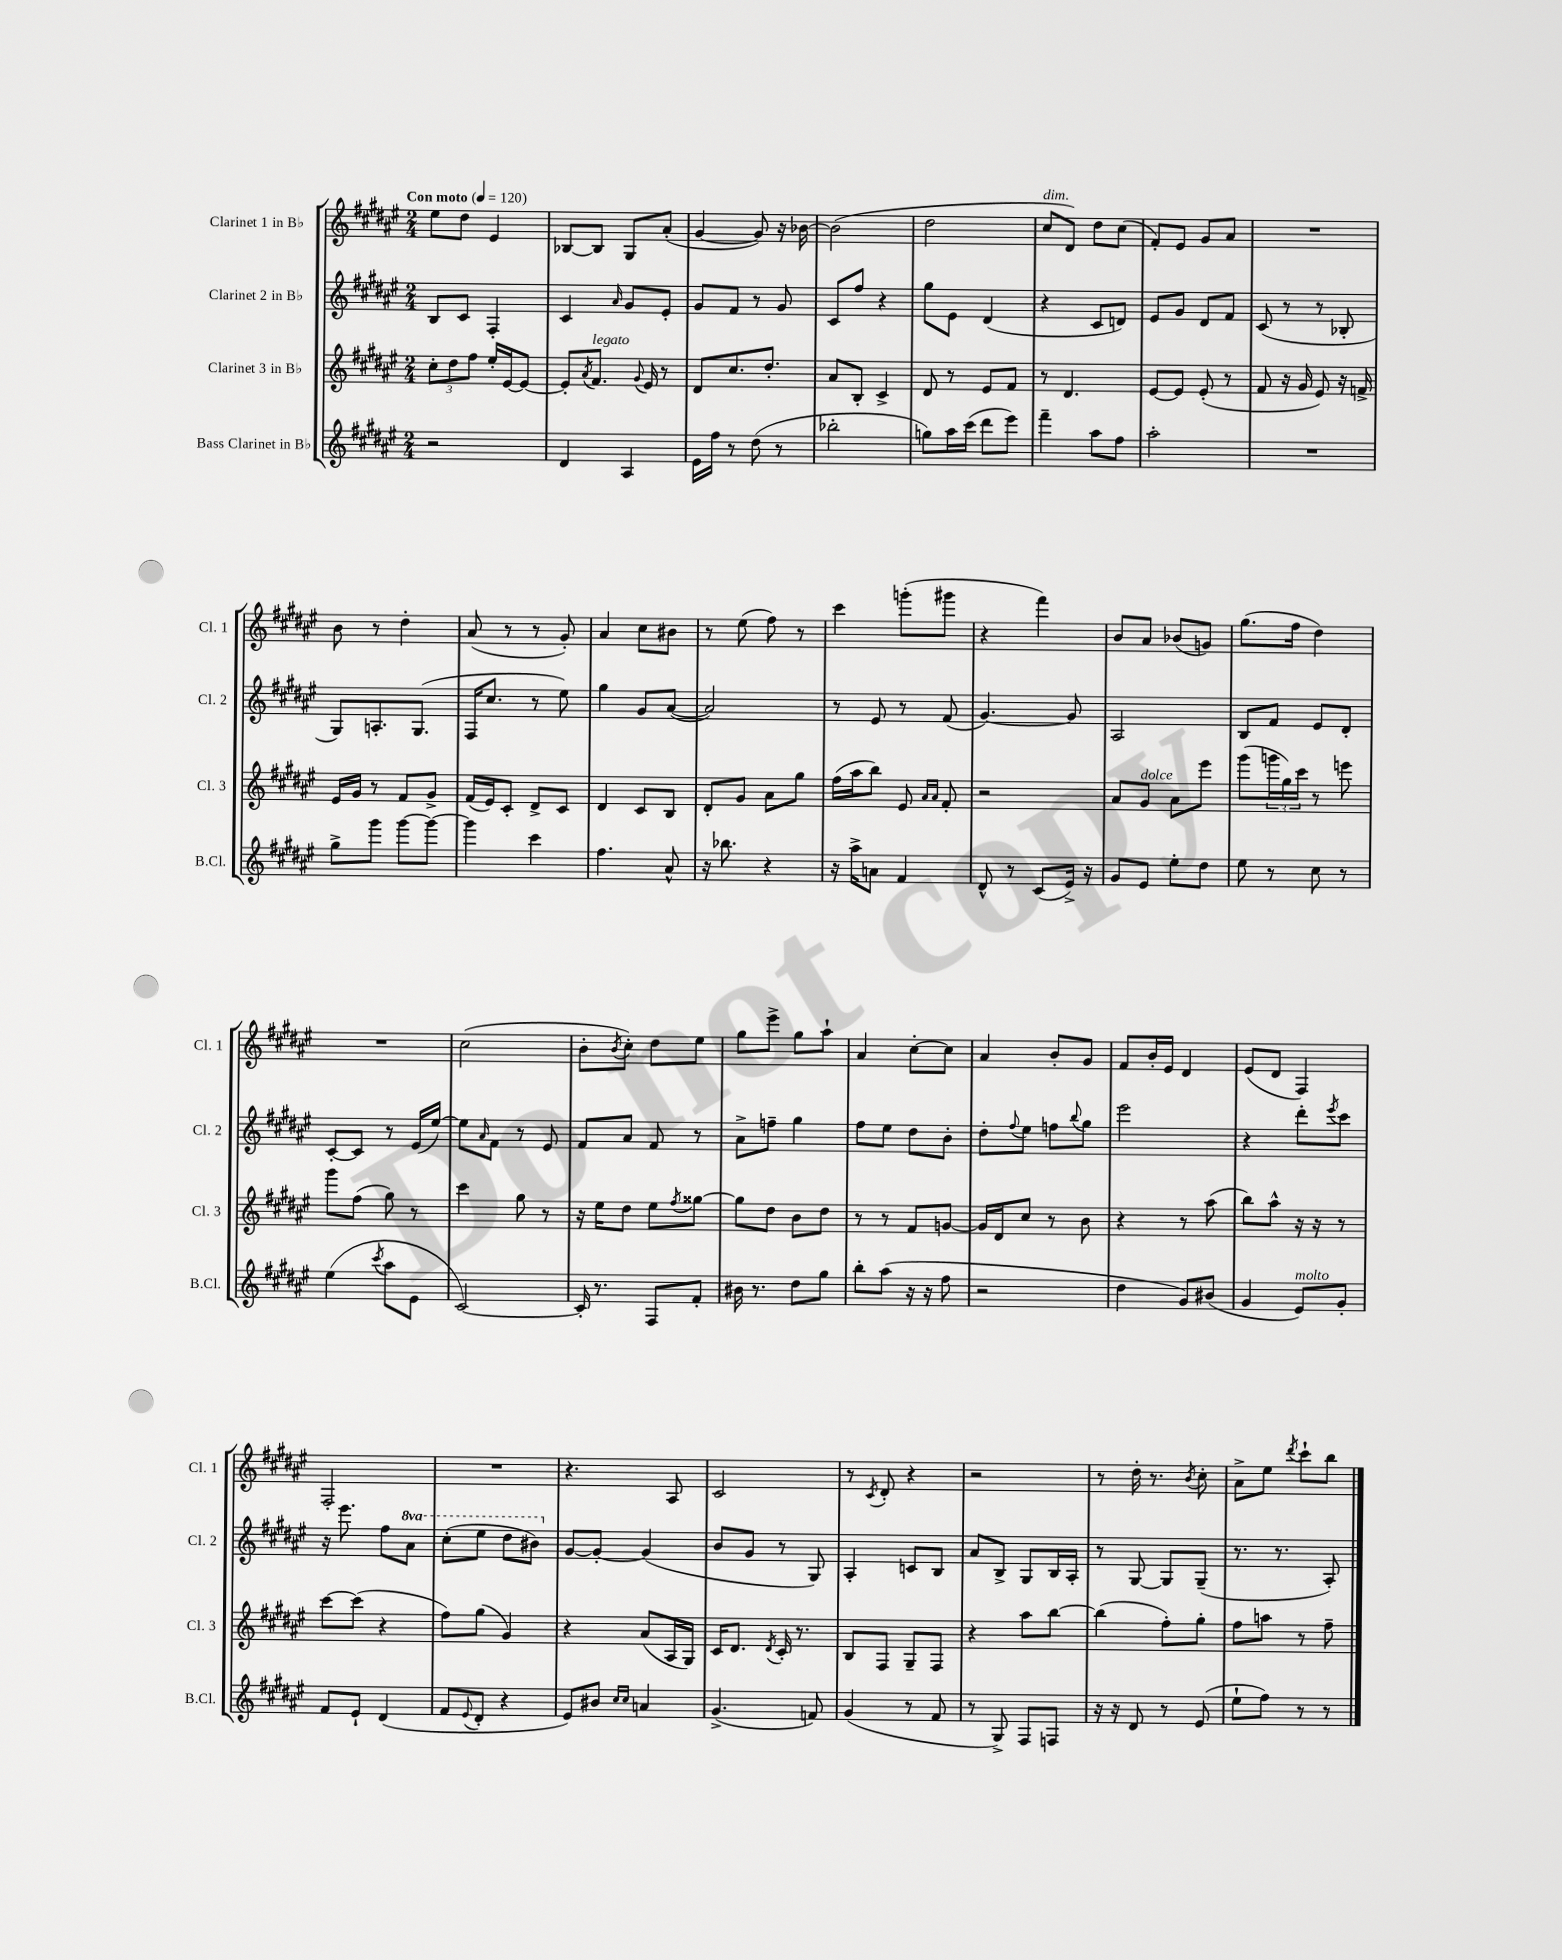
<<
\new StaffGroup <<
\new Staff = "s0" \with { instrumentName = "Clarinet 1 in Bb" shortInstrumentName = "Cl. 1" } {
    \clef treble \key fis \major \numericTimeSignature \time 2/4 \tempo "Con moto" 4 = 120
    eis''8 dis''8 eis'4 |
    bes8~ bes8 gis8 ais'8-.( |
    gis'4~ gis'8) r16 bes'16~ |
    bes'2( |
    dis''2 |
    cis''8^\markup { \italic "dim." } dis'8) dis''8 cis''8( |
    fis'8-.) eis'8 gis'8 ais'8 |
    R2 |
    b'8 r8 dis''4-. |
    ais'8( r8 r8 gis'8-.) |
    ais'4 cis''8 bis'8 |
    r8 eis''8( fis''8) r8 |
    cis'''4 g'''8-.( gis'''8 |
    r4 fis'''4) |
    b'8 ais'8 bes'8( g'8) |
    gis''8.( fis''16 dis''4) |
    R2 |
    cis''2( |
    b'8-. \acciaccatura { b'8 } cis''8-.) dis''8 eis''8 |
    gis''8 eis'''8-> gis''8 ais''8-! |
    ais'4 cis''8~-. cis''8 |
    ais'4 b'8-. gis'8 |
    fis'8 b'16-. eis'16 dis'4 |
    eis'8( dis'8 fis4) |
    fis2-. |
    R2 |
    r4. ais8 |
    cis'2 |
    r8 \acciaccatura { cis'8 } dis'8-. r4 |
    r2 |
    r8 dis''16-. r8. \acciaccatura { b'8 } cis''8-. |
    ais'8-> eis''8 \acciaccatura { dis'''8 } cis'''8-! b''8 \bar "|." |
}
\new Staff = "s1" \with { instrumentName = "Clarinet 2 in Bb" shortInstrumentName = "Cl. 2" } {
    \clef treble \key fis \major \numericTimeSignature \time 2/4 \set Staff.ottavationMarkups = #ottavation-simple-ordinals
    b8 cis'8 fis4-. |
    cis'4 \grace { ais'16 } gis'8 eis'8-. |
    gis'8 fis'8 r8 gis'8 |
    cis'8 fis''8 r4 |
    gis''8 eis'8 dis'4( |
    r4 cis'8 d'8) |
    eis'8 gis'8 dis'8 fis'8 |
    cis'8( r8 r8 bes8-. |
    gis8) a8.-. gis8.( |
    fis16 cis''8. r8 eis''8) |
    gis''4 gis'8 ais'8~( |
    ais'2) |
    r8 eis'8 r8 fis'8( |
    gis'4.~) gis'8 |
    ais2 |
    b8 fis'8 eis'8 dis'8-. |
    cis'8~-. cis'8 r8 eis'16( eis''16~) |
    eis''8 \grace { ais'16 } fis'8 r8 eis'8 |
    fis'8 ais'8 fis'8 r8 |
    ais'8-> f''8-- gis''4 |
    fis''8 eis''8 dis''8 b'8-. |
    dis''8-. \appoggiatura { fis''8 } eis''8 f''8 \appoggiatura { b''8 } gis''8 |
    eis'''2 |
    r4 dis'''8-. \acciaccatura { eis'''8 } cis'''8 |
    r16 eis'''8. fis''8 \ottava #1 ais''8 |
    cis'''8-.( eis'''8 dis'''8 bis''8) \ottava #0 |
    gis'8~ gis'8~-. gis'4( |
    b'8 gis'8 r8 gis8) |
    ais4-. c'8 b8 |
    ais'8 b8-> gis8 b16 ais16-. |
    r8 gis8~ gis8 gis8--( |
    r8. r8. ais8-.) \bar "|." |
}
\new Staff = "s2" \with { instrumentName = "Clarinet 3 in Bb" shortInstrumentName = "Cl. 3" } {
    \clef treble \key fis \major \numericTimeSignature \time 2/4
    \tuplet 3/2 { cis''8-. dis''8 fis''8 } eis''16-. eis'16~ eis'8~ |
    eis'8-. \acciaccatura { ais'8 } fis'8.^\markup { \italic "legato" } \appoggiatura { gis'8 } eis'16 r8 |
    dis'8 cis''8. dis''8.-. |
    ais'8 b8-. cis'4-> |
    dis'8 r8 eis'8 fis'8 |
    r8 dis'4. |
    eis'8~ eis'8 eis'8-.( r8 |
    fis'8 r16 gis'16 eis'8) r16 f'16-> |
    eis'16 gis'16 r8 fis'8 gis'8-> |
    fis'16( eis'16) cis'8-. dis'8-> cis'8 |
    dis'4 cis'8 b8 |
    dis'8-. gis'8 ais'8 gis''8 |
    fis''16( ais''16 b''8) eis'8 \grace { ais'16 ais'16 } fis'8-. |
    r2 |
    ais'8 gis'8^\markup { \italic "dolce" } ais'8 eis'''8 |
    gis'''8( \tuplet 3/2 { g'''16 gis''16) cis'''16 } r8 e'''8 |
    gis'''8 fis''8( gis''8) r8 |
    cis'''4 gis''8 r8 |
    r16 eis''16 dis''8 eis''8 \acciaccatura { fis''8 } gisis''8~ |
    gisis''8 dis''8 b'8 dis''8 |
    r8 r8 fis'8 g'8~ |
    g'16 dis'16 cis''8 r8 b'8 |
    r4 r8 ais''8( |
    b''8) ais''8-^ r16 r16 r8 |
    cis'''8~ cis'''8( r4 |
    fis''8) gis''8( gis'4) |
    r4 ais'8( ais16 gis16) |
    cis'16 dis'8. \acciaccatura { dis'8 } cis'16-. r8. |
    b8 fis8 gis8-- fis8 |
    r4 ais''8 b''8~ |
    b''4( fis''8-.) gis''8-. |
    fis''8 a''8 r8 fis''8-- \bar "|." |
}
\new Staff = "s3" \with { instrumentName = "Bass Clarinet in Bb" shortInstrumentName = "B.Cl." } {
    \clef treble \key fis \major \numericTimeSignature \time 2/4
    r2 |
    dis'4 ais4 |
    eis'16 fis''16 r8 dis''8( r8 |
    bes''2-. |
    g''8) ais''16 cis'''16( dis'''8 eis'''8) |
    fis'''4-- ais''8 fis''8 |
    ais''2-. |
    R2 |
    gis''8-> gis'''8 gis'''8~ gis'''8~ |
    gis'''4 cis'''4 |
    fis''4. ais'8-^ |
    r16 bes''8. r4 |
    r16 ais''16-> a'8 fis'4 |
    dis'8-^ r8 cis'8( eis'16->) r16 |
    gis'8 eis'8 eis''8-. dis''8 |
    eis''8 r8 cis''8 r8 |
    eis''4( \acciaccatura { cis'''8 } ais''8 eis'8 |
    cis'2~) |
    cis'16-. r8. fis8 fis'8-. |
    bis'16 r8. dis''8 gis''8 |
    b''8-. ais''8( r16 r16 fis''8 |
    r2 |
    dis''4 gis'8) bis'8( |
    gis'4 eis'8^\markup { \italic "molto" }) gis'8-. |
    fis'8 eis'8-! dis'4( |
    fis'8 \appoggiatura { eis'8 } dis'8-. r4 |
    eis'8) bis'8 \grace { cis''16 cis''16 } a'4 |
    gis'4.->( f'8) |
    gis'4( r8 fis'8 |
    r8 gis8->) fis8 f8 |
    r16 r16 dis'8 r8 eis'8( |
    eis''8-! fis''8) r8 r8 \bar "|." |
}
>>
>>
\layout { \context { \Score \remove "Bar_number_engraver" } }
